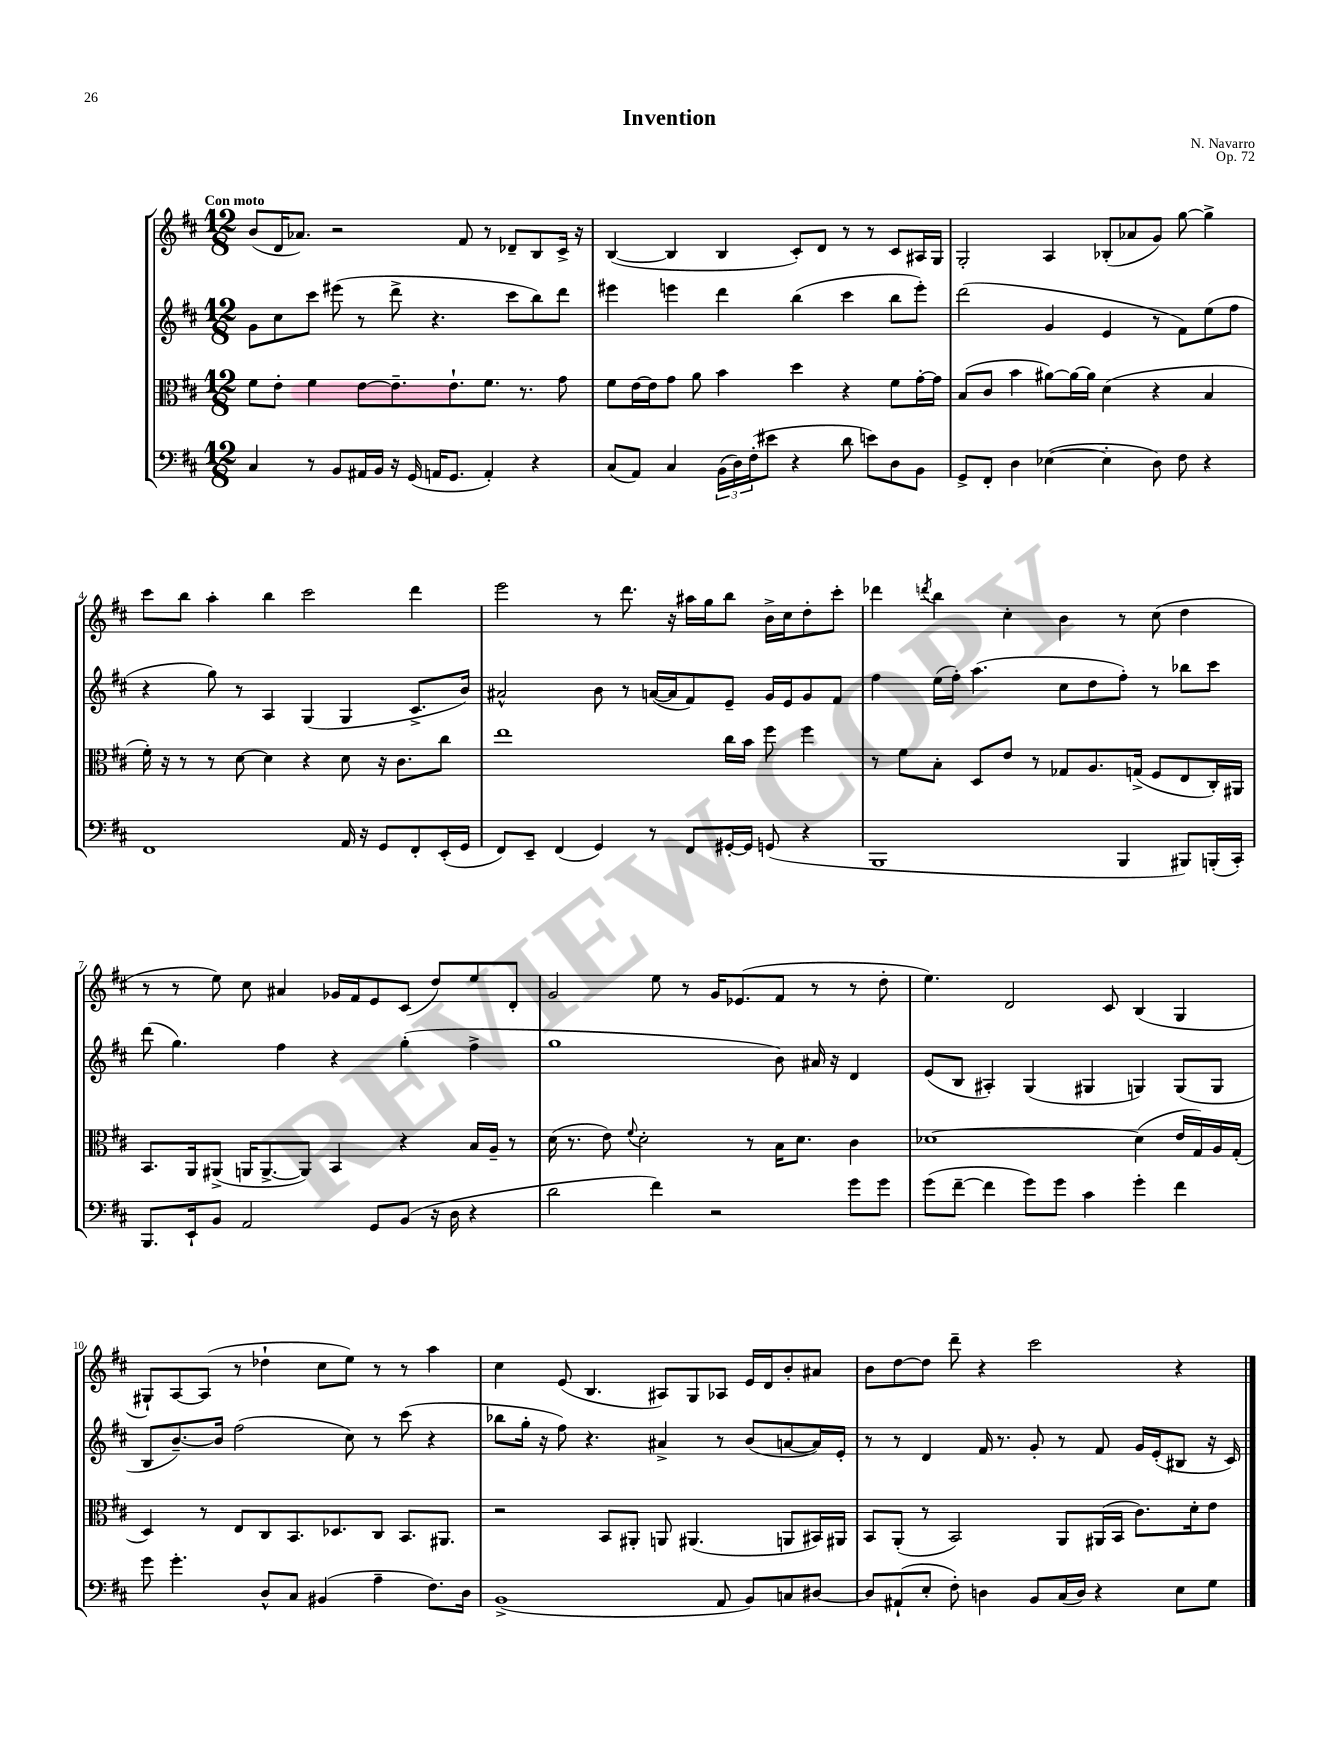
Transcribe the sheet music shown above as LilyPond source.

\header { title = "Invention" composer = "N. Navarro" opus = "Op. 72" }
<<
\new StaffGroup <<
\new Staff = "s0" {
    \clef treble \key d \major \numericTimeSignature \time 12/8 \tempo "Con moto"
    b'8( d'16 aes'8.) r2 fis'8 r8 des'8-- b8 cis'16-> r16 |
    b4~( b4 b4 cis'8-.) d'8 r8 r8 cis'8 ais16 g16 |
    g2-. a4 bes8-.( aes'8 g'8) g''8~ g''4-> |
    cis'''8 b''8 a''4-. b''4 cis'''2 d'''4 |
    e'''2 r8 d'''8. r16 ais''16 g''16 b''8 b'16-> cis''16 d''8-. cis'''8-. |
    des'''4 \acciaccatura { d'''8 } b''4 cis''4-. b'4 r8 cis''8( d''4 |
    r8 r8 e''8) cis''8 ais'4 ges'16 fis'16 e'8 cis'8( d''8) e''8 d'8-. |
    g'2 e''8 r8 g'16 ees'8.( fis'8 r8 r8 d''8-. |
    e''4.) d'2 cis'8 b4( g4 |
    gis8-!) a8~ a8( r8 des''4-! cis''8 e''8) r8 r8 a''4 |
    cis''4 e'8( b4. ais8) g8 aes8 e'16 d'16 b'8-. ais'8 |
    b'8 d''8~ d''8 d'''8-- r4 cis'''2 r4 \bar "|." |
}
\new Staff = "s1" {
    \clef treble \key d \major \numericTimeSignature \time 12/8
    g'8 cis''8 cis'''8 eis'''8( r8 d'''8-> r4. cis'''8 b''8) d'''8 |
    eis'''4 e'''4 d'''4 b''4( cis'''4 b''8 e'''8-.) |
    d'''2( g'4 e'4 r8 fis'8) e''8( fis''8 |
    r4 g''8) r8 a4 g4( g4 cis'8.-> b'16) |
    ais'2-^ b'8 r8 a'16~( a'16 fis'8) e'8-- g'16 e'16 g'8 fis'8 |
    fis''4 e''16( fis''16-.) a''4.( cis''8 d''8 fis''8-.) r8 bes''8 cis'''8 |
    d'''8( g''4.) fis''4 r4 g''4-.( fis''4-> |
    g''1 b'8) ais'16 r16 d'4 |
    e'8( b8 ais4-.) g4( gis4 g4) g8( g8 |
    b8 b'8.~--) b'16 fis''2( cis''8) r8 cis'''8( r4 |
    bes''8 g''16-. r16 fis''8) r4. ais'4-> r8 b'8( a'8~ a'16) e'16-. |
    r8 r8 d'4 fis'16 r8. g'8-. r8 fis'8 g'16 e'16-.( bis8 r16 cis'16) \bar "|." |
}
\new Staff = "s2" {
    \clef alto \key d \major \numericTimeSignature \time 12/8
    fis'8 e'8-. fis'4 e'8~ e'8.-- e'8.-! fis'8. r8. g'8 |
    fis'8 e'16~ e'16 g'8 a'8 b'4 d''4 r4 fis'8 g'16~-. g'16 |
    b8( cis'8 b'4 ais'8~) ais'16~ ais'16 d'4( r4 b4 |
    fis'16-.) r16 r8 r8 d'8~ d'4 r4 d'8 r16 cis'8. cis''8 |
    e''1 cis''16 b'16 fis''8 fis''4 |
    r8 fis'8 b8-. d8 e'8 r8 ges8 a8. g16->( fis8 e8 cis16-.) ais,16 |
    b,8. a,16 ais,8->( a,16 a,8.~-> a,8) b,4 r4 b16 a16-- r8 |
    d'16( r8. e'8) \appoggiatura { fis'8 } d'2-. r8 b16 d'8. cis'4 |
    des'1~ des'4( e'16 g16) a16 g16-.( |
    d4) r8 e8 cis8 b,8. des8. cis8 b,8. ais,8. |
    r2 b,8 ais,8-. a,8 ais,4.( a,8 bis,16) ais,16 |
    b,8 a,8-.( r8 b,2) a,8 ais,16( b,16 cis'8.) d'16-. e'8 \bar "|." |
}
\new Staff = "s3" {
    \clef bass \key d \major \numericTimeSignature \time 12/8
    cis4 r8 b,8 ais,16 b,16 r16 g,16( a,16 g,8. a,4-.) r4 |
    cis8( a,8) cis4 \tuplet 3/2 { b,16( d16) fis16-.( } eis'8 r4 d'8 e'8) d8 b,8 |
    g,8-> fis,8-. d4 ees4~( ees4-. d8) fis8 r4 |
    fis,1 a,16 r16 g,8 fis,8-. e,16-.( g,16 |
    fis,8) e,8-- fis,4( g,4) r8 fis,8 gis,16~-. gis,16 g,8( r4 |
    b,,1 b,,4 bis,,8) b,,16-.( cis,16-.) |
    b,,8. e,16-! b,8 a,2 g,8 b,8( r16 d16 r4 |
    d'2 fis'4) r2 g'8 g'8 |
    g'8( fis'8~-- fis'4 g'8) g'8 cis'4 g'4-. fis'4 |
    g'8 g'4.-. d8-^ cis8 bis,4( a4-- fis8.) d16 |
    b,1->( a,8 b,8) c8 dis8~ |
    dis8 ais,8-!( e8-. fis8-.) d4 b,8 cis16( d16) r4 e8 g8 \bar "|." |
}
>>
>>
